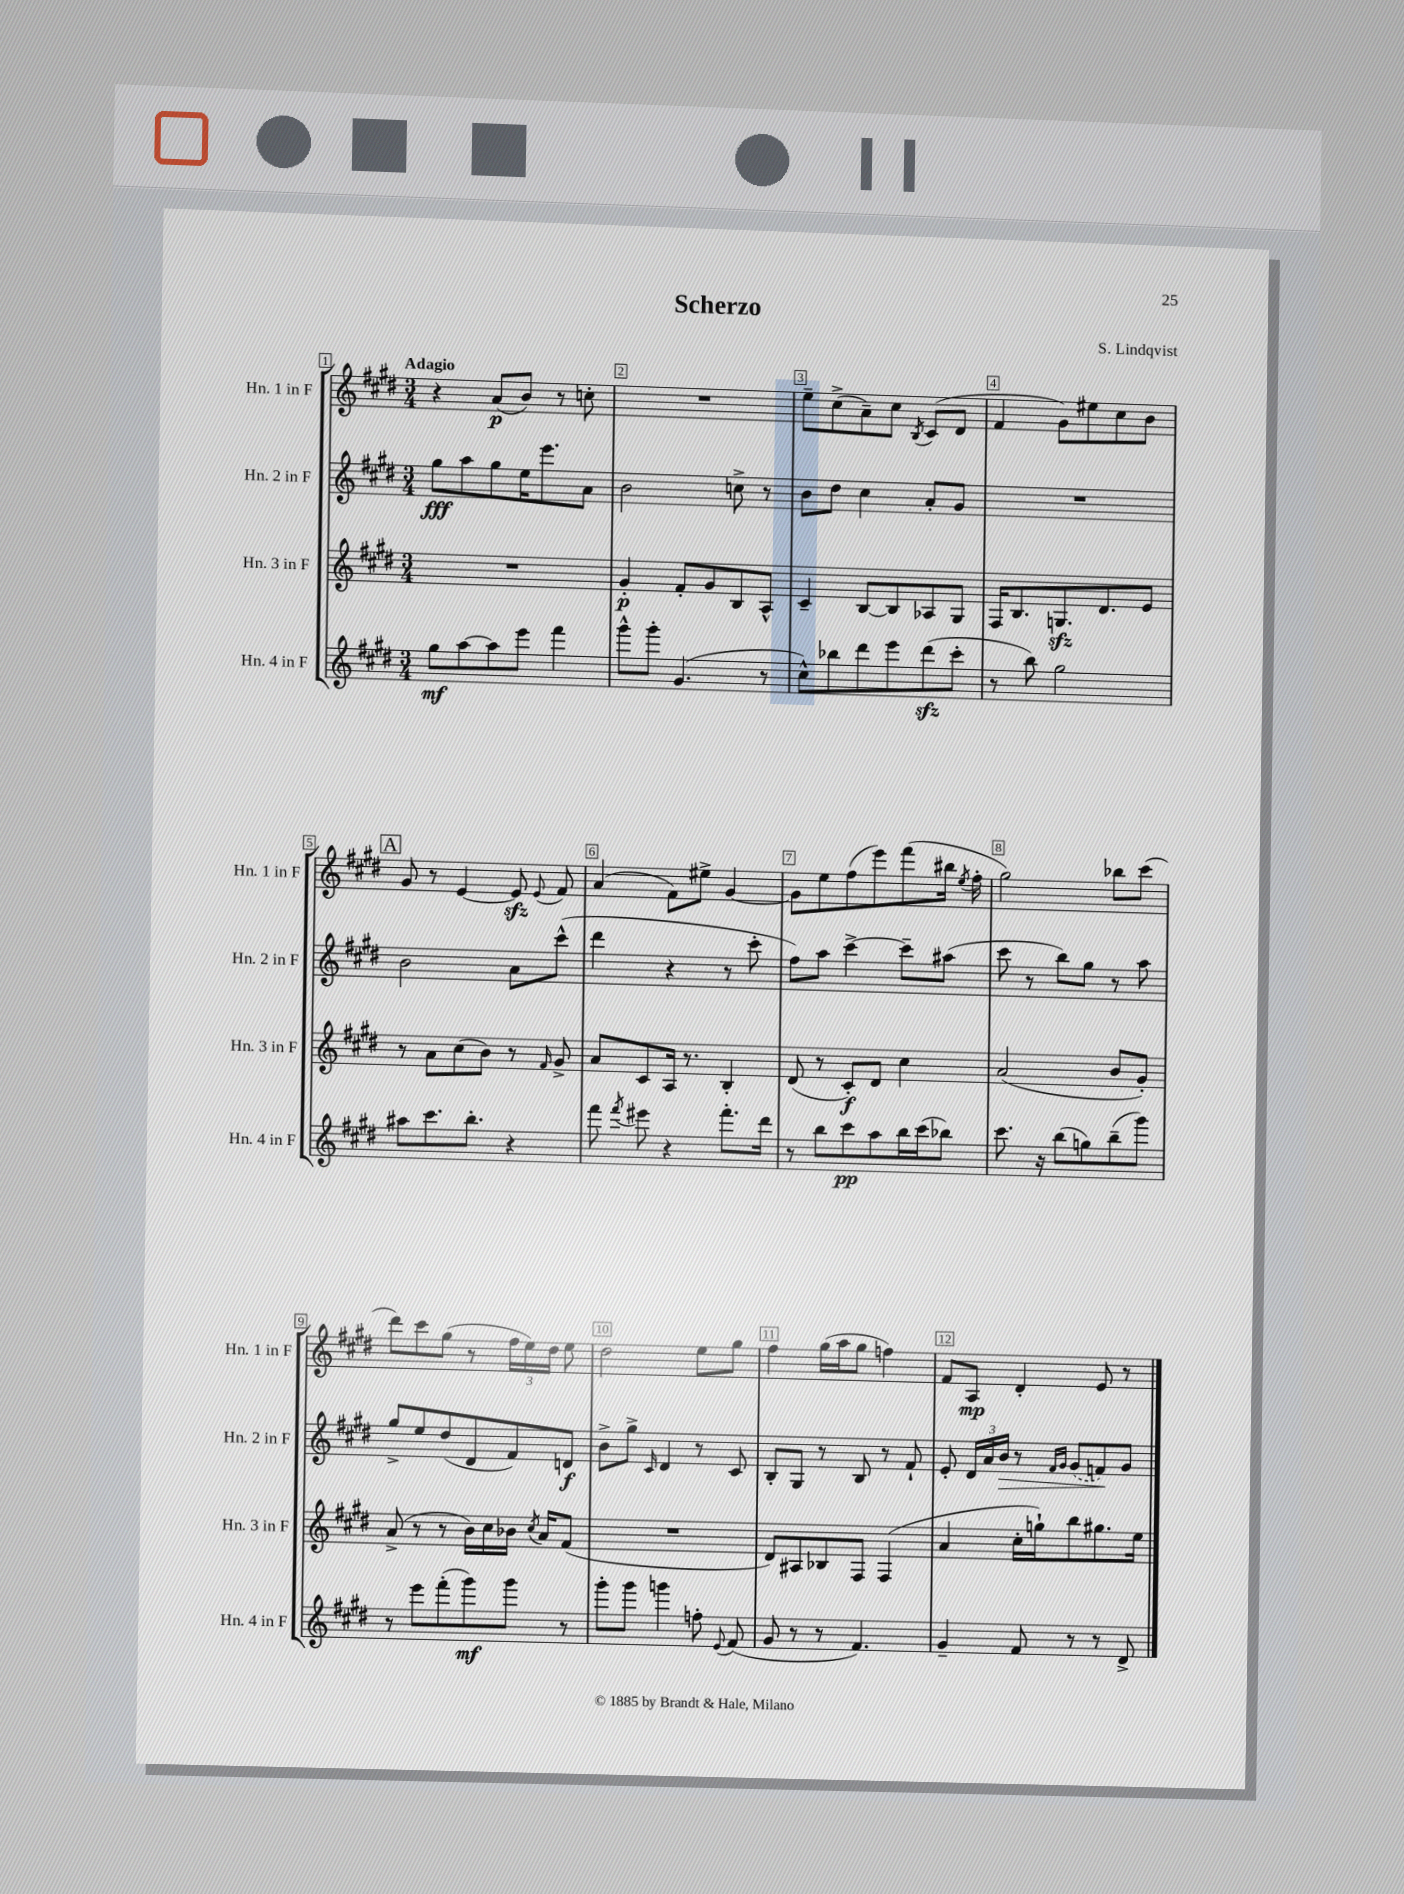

**kern	**kern	**kern	**kern
*staff4	*staff3	*staff2	*staff1
*clefG2	*clefG2	*clefG2	*clefG2
*k[f#c#g#d#]	*k[f#c#g#d#]	*k[f#c#g#d#]	*k[f#c#g#d#]
*M3/4	*M3/4	*M3/4	*M3/4
8gg#\L	2.r	8gg#\L	4r
[8aa\	.	8aa\	.
8aa\]	.	8gg#\	(8a/L
8eee\J	.	16ee\K	8b/J)
.	.	8.eee\	.
4fff#\	.	.	8r
.	.	8a\J	8cc'\
=	=	=	=
8ggg#^^\L	4g#'/	2b\	2.r
8ggg#'\J	.	.	.
(4.g#/	8f#'/L	.	.
.	8g#/	.	.
.	8B/	8cc^\	.
8r	8A^^/J	8r	.
=	=	=	=
8cc#^^\L)	4c#~/	8b\L	8ee~\L
8bb-\	.	8dd#\J	(8cc#^\
8ddd#\	[8B/L	4cc#\	8a~\)
8eee\	8B/]	.	8cc#\J
.	.	.	8qB/
(8ddd#\	8A-/	8a'/L	(8c#/L
8ccc#'\J	8G#/J	8g#/J	8d#/J
=	=	=	=
8r	16F#/LK	2.r	4f#/
.	8.B/	.	.
8bb\)	.	.	.
2gg#\	8.G/	.	8g#\L)
.	.	.	8ee#\
.	8.d#/	.	.
.	.	.	8cc#\
.	8e/J	.	8b\J
=	=	=	=
8aa#\L	8r	2b\	8g#/
8.ccc#\	8a\L	.	8r
.	(8cc#\	.	[4e/
8.bb'\J	.	.	.
.	8b\J)	.	.
4r	8r	8a\L	8e/]
.	16qqf#/	.	8qqe/
.	8g#^/	(8ccc#^^\J	8f#/
=	=	=	=
8fff#\	8a/L	4ddd#\	(4a/
8qfff#/	.	.	.
8eee#\	8c#/	.	.
4r	16A/Jk	4r	8f#\L)
.	8.r	.	.
.	.	.	8ee#^\J
8.fff#'\L	4B'/	8r	[4g#/
.	.	8ccc#'\	.
16ddd#\Jk	.	.	.
=	=	=	=
8r	(8d#/	8ff#\L)	8g#\]L
8bb\L	8r	8aa\J	8ee\
8ccc#\	8c#'/L)	[4ccc#^\	(8ff#\
8aa\	8d#/J	.	8eee\)
16bb\L	4cc#\	8ccc#~\]L	(8fff#\
(16ccc#\J	.	.	.
8bb-\J)	.	(8aa#\J	16bb#\Jk
.	.	.	8qee/
.	.	.	16ff#'\
=	=	=	=
8.ccc#\	(2a/	8ccc#\	2gg#\)
.	.	8r	.
16r	.	.	.
(8bb\L	.	8bb\L)	.
8gg\)	.	8gg#\J	.
(8bb~\	8b/L	8r	8bb-\L
8ggg#\J)	8g#'/J)	8aa\	(8ccc#\J
=	=	=	=
8r	(8a^/	8gg#^/L	8ddd#\L)
8eee\L	8r	8ee/	8ccc#\
(8fff#'\	8r	(8dd#/	(8gg#\J
8ggg#\)	16b\LL)	8d#/	8r
.	16cc#\	.	.
8ggg#\J	16b-\JJ	8f#/)	24ff#\LL
.	.	.	24ee\)
.	8qcc#/	.	.
.	16a/LK	.	.
.	.	.	24dd#\JJ
8r	(8f#/J	8d/J	8ee\
=	=	=	=
8ggg#'\L	2.r	8b^\L	2dd#\
8ggg#\J	.	8gg#^\J	.
.	.	16qqc#/	.
4ggg\	.	4d#/	.
8ff'\	.	8r	8ee\L
8qqe/	.	.	.
(8f#/	.	8c#/	8gg#\J
=	=	=	=
8g#/	8d#/L)	8B'/L	4ff#\
8r	8A#/	8G#/J	.
8r	8B-/	8r	(16gg#\LL
.	.	.	16aa\J
4.f#/)	8F#/J	8B/	8gg#\J
.	(4F#/	8r	4ff\)
.	.	8f#`/	.
=	=	=	=
4g#~/	4a/	8e'/	8f#/L
.	.	24d#/LL	8A/J
.	.	24a/	.
.	.	24b/JJ	.
8f#/	16cc#'\LL	8r	4d#'/
.	16gg`\J)	.	.
.	.	16qqf#/LL	.
.	.	16qqg#/JJ	.
8r	8bb\	(8g#/L	.
8r	8.gg#\	8f/)	8e/
8d#^/	.	8g#/J	8r
.	16ee\Jk	.	.
==	==	==	==
*-	*-	*-	*-
